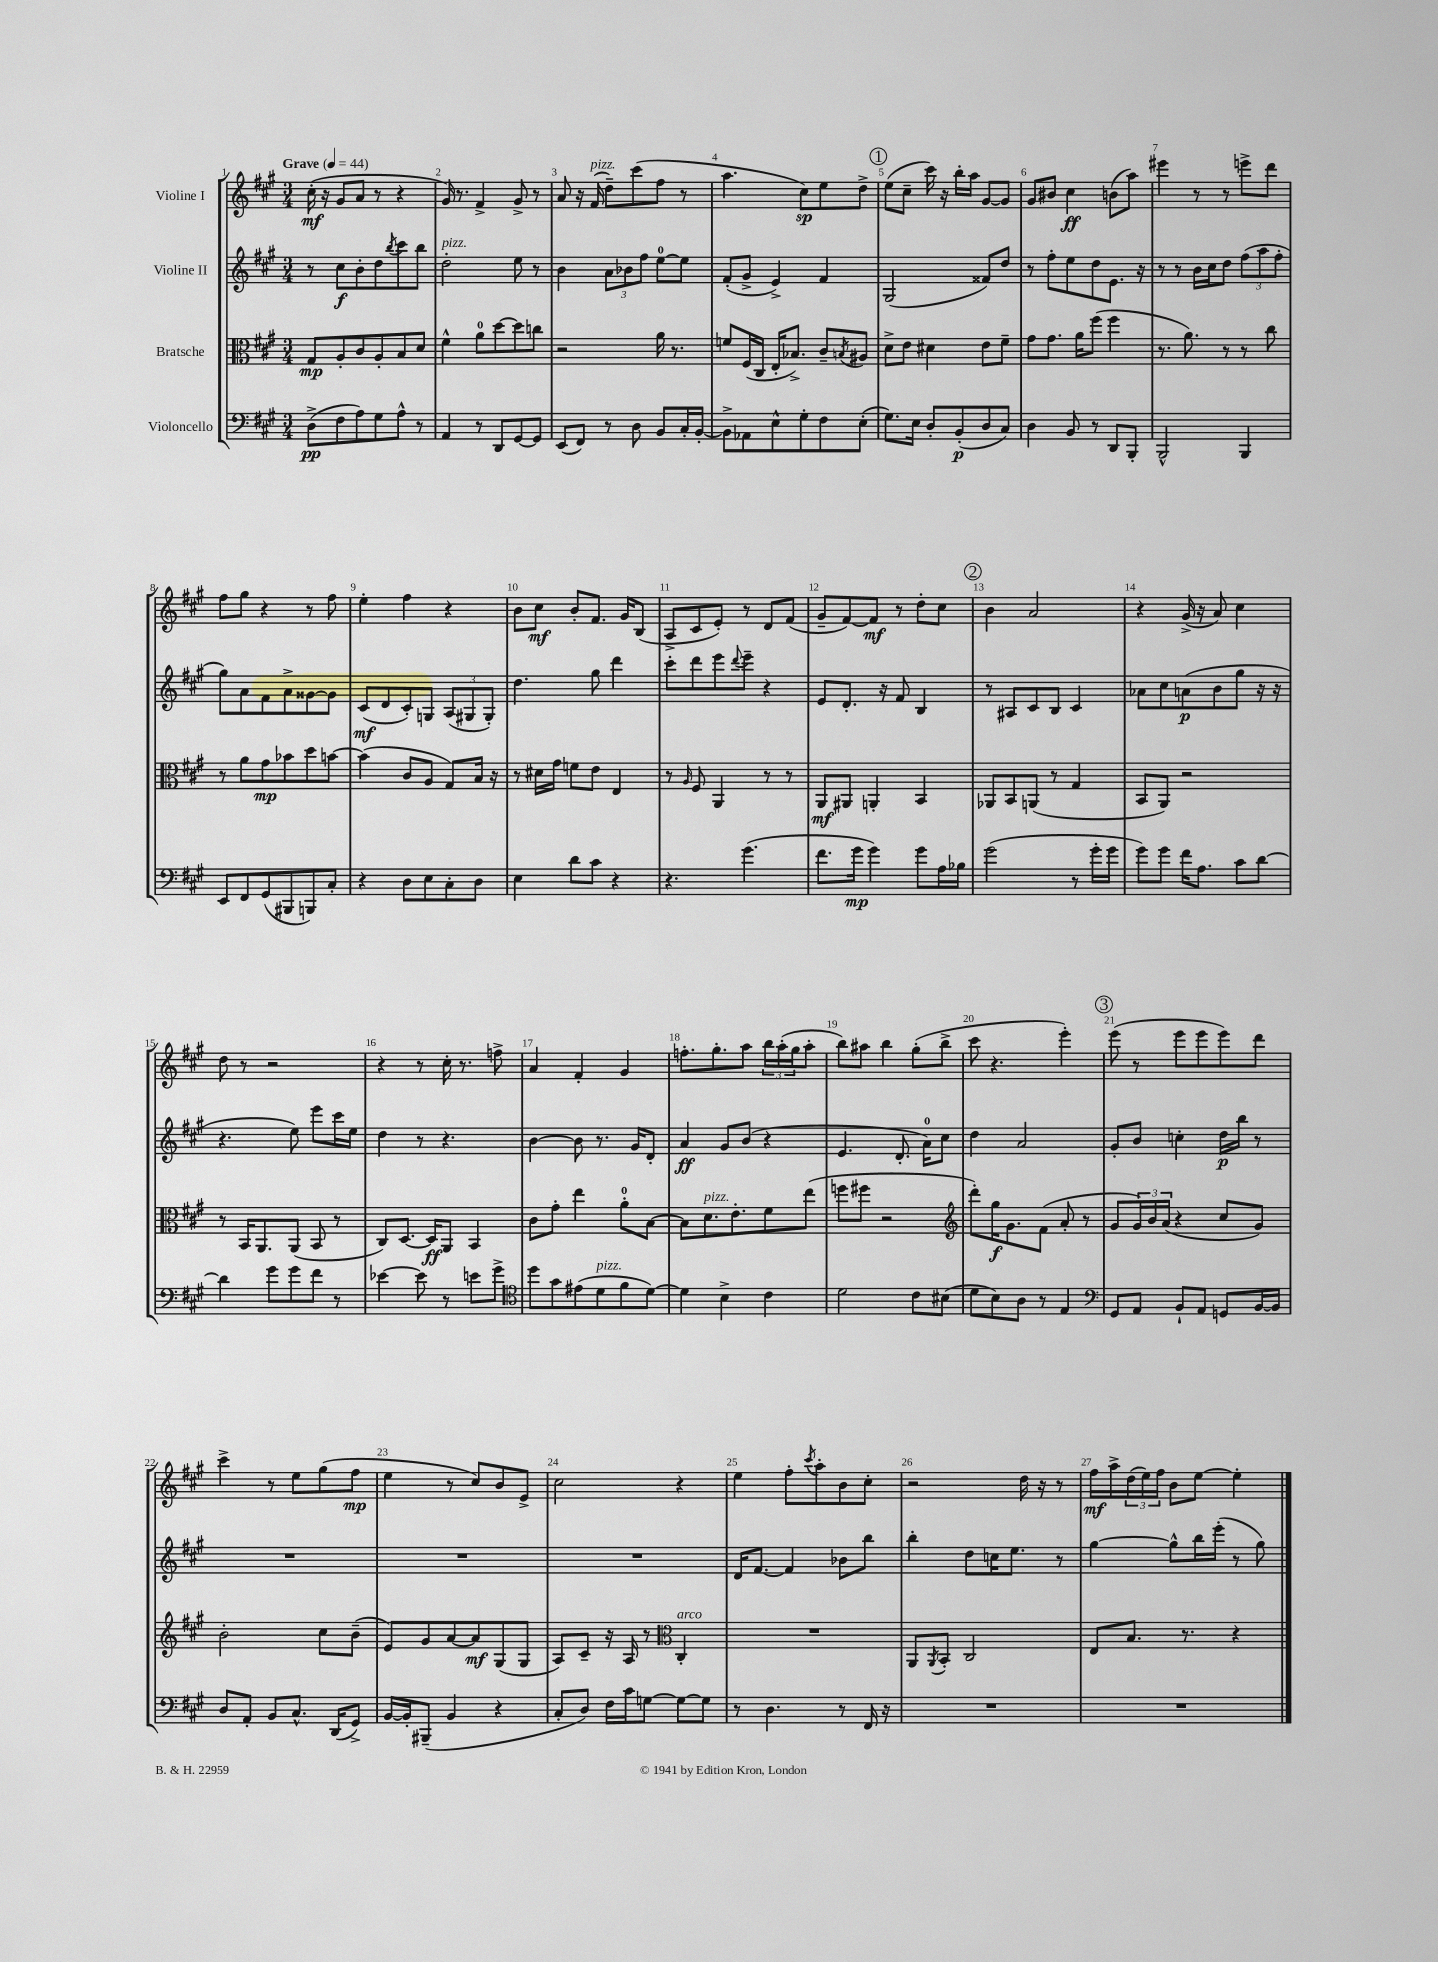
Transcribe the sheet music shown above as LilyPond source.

<<
\new StaffGroup <<
\new Staff = "s0" \with { instrumentName = "Violine I" } {
    \clef treble \key a \major \numericTimeSignature \time 3/4 \tempo "Grave" 4 = 44
    cis''16-.\mf( r16 gis'8 a'8 r8 r4 |
    gis'16) r8. fis'4-> gis'8-> r8 |
    a'8 r16 fis'16^\markup { \italic "pizz." }( d''8--) cis'''8( fis''8 r8 |
    a''4. cis''8\sp) e''8 d''8-> |
    \mark \markup { \circle "1" } e''8( cis''8-- cis'''16) r16 b''16-. a''16 gis'8~ gis'8 |
    gis'8 bis'8 cis''4\ff b'8( a''8) |
    eis'''4 r8 r8 e'''8-> d'''8 |
    fis''8 gis''8 r4 r8 fis''8 |
    e''4-. fis''4 r4 |
    b'8 cis''8\mf b'8-. fis'8. gis'16 b8( |
    a8-> cis'8 e'8-.) r8 d'8 fis'8( |
    gis'8-- fis'8~) fis'8\mf r8 d''8-. cis''8 |
    \mark \markup { \circle "2" } b'4 a'2 |
    r4 gis'16->( r16 a'8) cis''4 |
    d''8 r8 r2 |
    r4 r8 cis''16-. r8. f''8-> |
    a'4 fis'4-. gis'4 |
    f''8.-. gis''8.-. a''8 \tuplet 3/2 { b''16 a''16-.( gis''16 } a''8-. |
    b''8) ais''8 b''4 gis''8-.( b''8-> |
    cis'''8 r4. e'''4-.) |
    \mark \markup { \circle "3" } e'''8( r8 e'''8 e'''8 e'''8) d'''8 |
    cis'''4-> r8 e''8 gis''8( fis''8\mp |
    e''4 r8 cis''8) b'8 e'8-> |
    cis''2 r4 |
    e''4 fis''8-. \acciaccatura { cis'''8 } a''8-. b'8 cis''8-. |
    r2 d''16 r16 r8 |
    fis''16\mf a''16-> \tuplet 3/2 { d''16( e''16) fis''16 } b'8 e''8~ e''4-. \bar "|." |
}
\new Staff = "s1" \with { instrumentName = "Violine II" } {
    \clef treble \key a \major \numericTimeSignature \time 3/4
    r8 cis''8\f b'8-. d''8 \acciaccatura { b''8 } cis'''8 b''8 |
    d''2-.^\markup { \italic "pizz." } e''8 r8 |
    b'4 \tuplet 3/2 { a'8 bes'8 fis''8 } e''8-0~ e''8 |
    fis'8-.( gis'8-> e'4->) fis'4 |
    \mark \markup { \circle "1" } gis2( fisis'8) d''8 |
    r8 fis''8-. e''8 d''8 e'8. r16 |
    r8 r8 b'16 cis''16 d''8 \tuplet 3/2 { fis''8( a''8 fis''8-. } |
    gis''8) a'8 fis'8 a'8-> gisis'8~ gisis'8 |
    cis'8\mf( d'8 cis'8-.) g8 \tuplet 3/2 { a8( gis8 gis8-.) } |
    d''4. gis''8 d'''4 |
    cis'''8-. d'''8 e'''8 \appoggiatura { d'''8 } e'''8-- r4 |
    e'8 d'8.-. r16 fis'8 b4 |
    \mark \markup { \circle "2" } r8 ais8 cis'8 b8 cis'4 |
    aes'8 cis''8 a'8\p( b'8 gis''8 r16 r16 |
    r4. e''8) e'''8 cis'''16 e''16 |
    d''4 r8 r4. |
    b'4~ b'8 r8. gis'16 d'8-. |
    a'4\ff gis'8 b'8( r4 |
    e'4. d'8.-. a'16-0) cis''8 |
    d''4 a'2 |
    \mark \markup { \circle "3" } gis'8-. b'8 c''4-. d''16\p b''16 r8 |
    R2. |
    R2. |
    R2. |
    d'16 fis'8.~ fis'4 bes'8 b''8 |
    b''4-. d''8 c''16 e''8. r8 |
    gis''4~ gis''8-^ b''16 e'''16-.( r8 gis''8) \bar "|." |
}
\new Staff = "s2" \with { instrumentName = "Bratsche" } {
    \clef alto \key a \major \numericTimeSignature \time 3/4
    gis8\mp a8-. cis'8 a8-. b8 d'8 |
    fis'4-^ a'8-0 d''8~ d''8 c''8 |
    r2 a'16 r8. |
    f'8 fis16( cis16 e16-. bes8.->) cis'8-- \acciaccatura { b8 } ais8 |
    \mark \markup { \circle "1" } d'8-> e'8 dis'4 e'8 fis'8-- |
    gis'8 gis'8. a'16 fis''8( fis''4 |
    r8. a'8.) r8 r8 cis''8 |
    r8 a'8 gis'8\mp bes'8 d''8 b'8~ |
    b'4( cis'8 a8 gis8) b16 r16 |
    r8 dis'16 gis'16 f'8 e'8 e4 |
    r8 \grace { a16 } fis8 a,4 r8 r8 |
    a,8\mf ais,8 a,4-. b,4 |
    \mark \markup { \circle "2" } aes,8 b,8 a,8( r8 gis4 |
    b,8 a,8) r2 |
    r8 b,16 a,8. a,8( b,8 r8 |
    cis8) d8.~ d16\ff a,8 b,4 |
    cis'8 gis'8-. e''4 a'8-0-. b8~ |
    b8 d'8.^\markup { \italic "pizz." } e'8.-. fis'8 e''8( |
    f''8 fis''8 r2 |
    \clef treble d'''8-.) gis''16\f gis'8. fis'8( a'8-. r8 |
    \mark \markup { \circle "3" } gis'8 \tuplet 3/2 { gis'16) b'16 a'16( } r4 cis''8 gis'8) |
    b'2-. cis''8 b'8--( |
    e'8) gis'8 a'8~ a'8\mf gis8( gis8 |
    a8) cis'8-- r16 a16 r8 \clef alto cis4-.^\markup { \italic "arco" } |
    R2. |
    a,8 \acciaccatura { a,8 } b,8-. cis2 |
    e8 b8. r8. r4 \bar "|." |
}
\new Staff = "s3" \with { instrumentName = "Violoncello" } {
    \clef bass \key a \major \numericTimeSignature \time 3/4
    d8->\pp( fis8 a8) gis8 a8-^ r8 |
    a,4 r8 d,8 gis,8~ gis,8 |
    e,8( fis,8) r8 d8 b,8 cis16-. b,16~-. |
    b,8-> aes,8 e8-^ gis8-. fis8 e8-.( |
    \mark \markup { \circle "1" } gis8.) e16 d8-. b,8-.\p( d8 cis8) |
    d4 b,8 r8 d,8 b,,8-. |
    b,,2-^ b,,4 |
    e,8 fis,8 gis,8( bis,,8 b,,8) cis8-. |
    r4 d8 e8 cis8-. d8 |
    e4 d'8 cis'8 r4 |
    r4. gis'4.( |
    fis'8. gis'16\mp gis'4) gis'8 a16 bes16 |
    \mark \markup { \circle "2" } gis'2( r8 gis'16-. gis'16 |
    gis'8) gis'8 fis'16 a8. cis'8 d'8~ |
    d'4 gis'8 gis'8 fis'8 r8 |
    ees'4~ ees'8 r8 e'8 gis'8-> |
    \clef tenor d''8 gis'8 eis'8( d'8^\markup { \italic "pizz." } fis'8 d'8~) |
    d'4 b4-> cis'4 |
    d'2 cis'8 bis8( |
    d'8 b8) a8 r8 e4 |
    \mark \markup { \circle "3" } \clef bass gis,8 a,8 b,8-! a,8 g,8 b,16~ b,16 |
    d8 a,8-. b,8 cis8.-^ d,16( gis,8->) |
    b,16~ b,16-. bis,,8--( b,4 r4 |
    cis8-. d8) fis16 cis'16 g8~ g8~ g8 |
    r8 d4. r8 fis,16 r16 |
    R2. |
    R2. \bar "|." |
}
>>
>>
\layout { \context { \Score \override BarNumber.break-visibility = ##(#f #t #t) barNumberVisibility = #all-bar-numbers-visible } }
